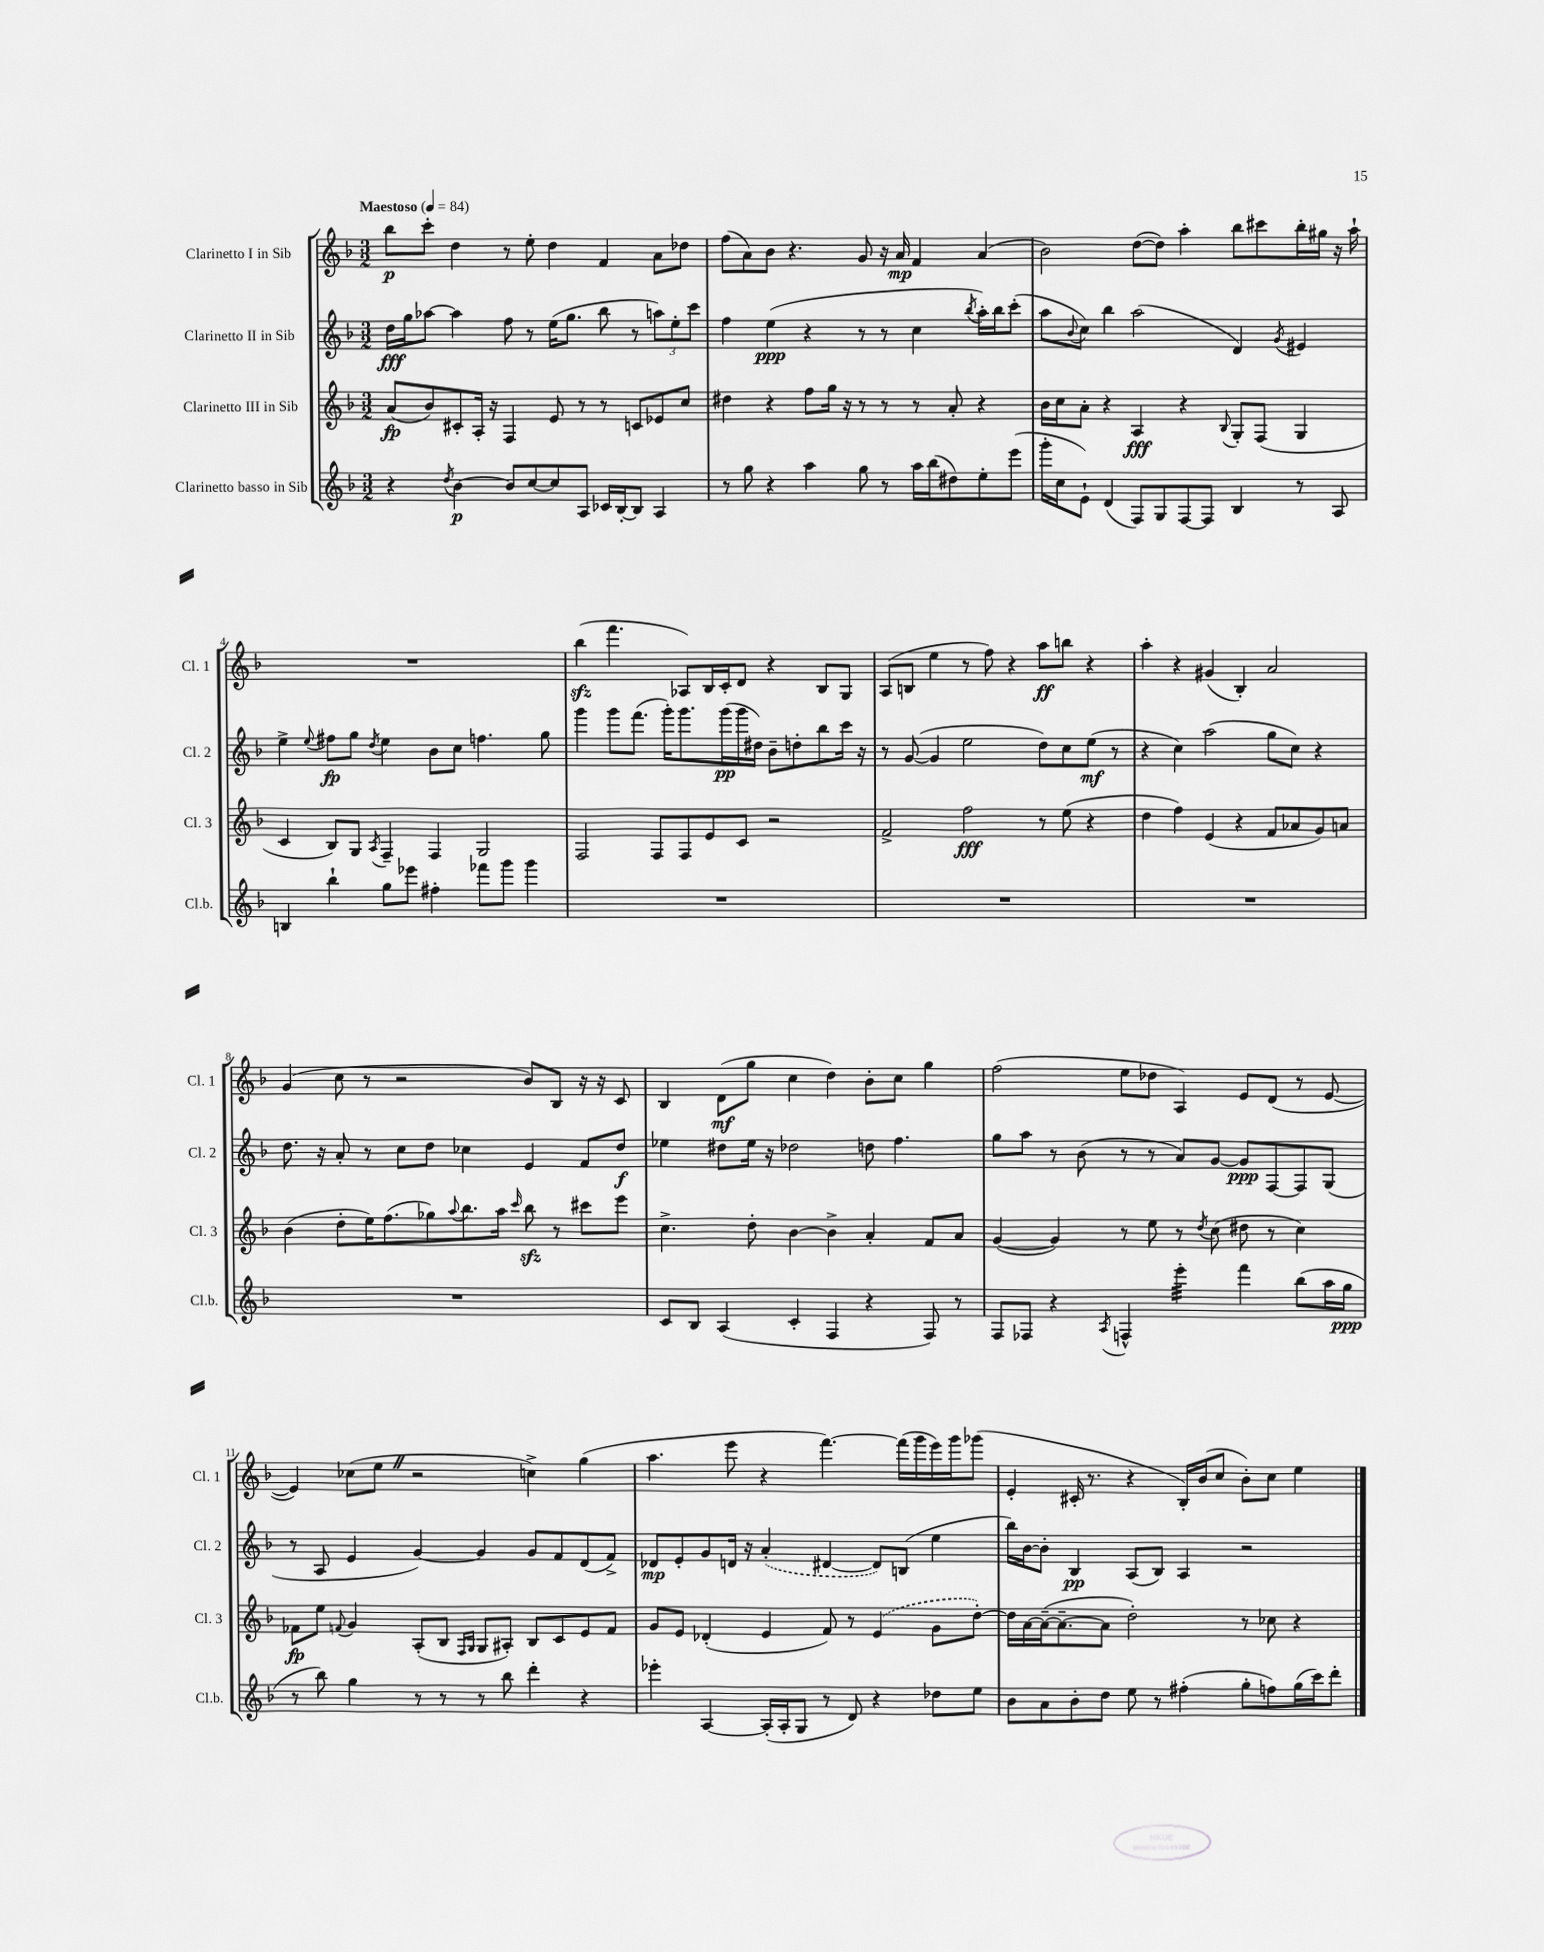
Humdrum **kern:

**kern	**kern	**kern	**kern
*staff4	*staff3	*staff2	*staff1
*clefG2	*clefG2	*clefG2	*clefG2
*k[b-]	*k[b-]	*k[b-]	*k[b-]
*M3/2	*M3/2	*M3/2	*M3/2
*MM84	*MM84	*MM84	*MM84
4r	(8a/L	16dd\LL	8bb-\L
.	.	16gg\J	.
.	8b-/)	[8aa-\J	8ccc'\J
8qdd/	.	.	.
[4b-\	8c#'/	4aa-\]	4dd\
.	16A'/Jk	.	.
.	16r	.	.
8b-/]L	4F/	8ff\	8r
[8cc/	.	8r	8ee'\
8cc/]	8e/	(16ee\LK	4dd\
.	.	8.gg\J	.
8A/J	8r	.	.
16c-/LL	8r	8bb-\	4f/
[16B-'/J	.	.	.
8B-/]J	8c/L	8r	.
4A/	8e-/	12aa\L)	8a\L
.	.	12ee'\	.
.	8cc/J	.	8dd-\J
.	.	12ccc\J	.
=	=	=	=
8r	4dd#\	4ff\	(8ff\L
8gg\	.	.	8a\)
4r	4r	(4ee\	8b-\J
.	.	.	4.r
4aa\	8ff\L	4r	.
.	16gg\Jk	.	.
.	16r	.	.
8gg\	8r	8r	8g/
8r	8r	8r	16r
.	.	.	16a/
16aa\LL	8r	4cc\	4f/
(16bb-\J	.	.	.
8dd#\)	8a'/	.	.
.	.	8qbb-/	.
8ee'\	4r	16aa'\LL)	(4a/
.	.	16bb-\J	.
(8eee\J	.	(8ccc'\J	.
=	=	=	=
16ggg'\LL	16b-\LL	8aa\L	2b-\)
16cc\J	16cc\J	.	.
.	.	8qqb-/	.
8e`\J)	8a'\J	8cc\J)	.
(4d/	4r	4bb-\	.
8F/L)	4A/	(2aa\	([8dd\L
8G/	.	.	8dd\]J)
[8F/	4r	.	4aa'\
8F/]J	.	.	.
.	8qqB-/	.	.
4B-/	8G'/L	4d/)	8bb-\L
.	(8F/J	.	8ccc#\
.	.	8qg/	.
8r	4G/	4e#/	16bb-'\L
.	.	.	16gg#\JJ
8A/	.	.	16r
.	.	.	16aa`\
=	=	=	=
4B/	4c/	4ee^\	1.r
.	.	8qqee/	.
4bb-`\	8B-/L)	8ff#\L	.
.	8G/J	8gg\J	.
.	8qA/	8qdd/	.
8gg\L	4F~/	4ee\	.
8eee-\J	.	.	.
4ff#'\	4F/	8b-\L	.
.	.	8cc\J	.
8fff-\L	2G/	4.ff\	.
8ggg\J	.	.	.
4ggg\	.	.	.
.	.	8gg\	.
=	=	=	=
1.r	2F/	4ggg\	(4bb-\
.	.	8ggg\L	4.fff\
.	.	(8.fff\J	.
.	8F/L	.	.
.	.	16ggg'\LK)	.
.	8F/	8.ggg\	8A-/L)
.	8e/	.	16B-/L
.	.	(16ggg\L	16c'/J
.	8c/J	16ggg\	8d/J
.	.	16dd#\JJ)	.
.	2r	8b-~\L	4r
.	.	8dd'\	.
.	.	8bb-\	8B-/L
.	.	16ccc\Jk	8G/J
.	.	16r	.
=	=	=	=
1.r	2f^/	8r	(8A/L
.	.	([8g/	8B/J
.	.	4g/]	4ee\
.	2ff\	2ee\	8r
.	.	.	8ff\)
.	.	.	4r
.	8r	8dd\L)	8aa\L
.	(8ee\	8cc\	8bb\J
.	4r	(8ee\J	4r
.	.	8r	.
=	=	=	=
1.r	4dd\	4r	4aa'\
.	4ff\)	4cc\)	4r
.	(4e/	(2aa\	(4g#/
.	4r	.	4B-'/)
.	8f/L	8gg\L	2a/
.	8a-/	8cc\J)	.
.	8g/)	4r	.
.	8a/J	.	.
=	=	=	=
1.r	(4b-\	8.dd\	(4g/
.	.	16r	.
.	8dd'\L	8a'/	8cc\
.	16ee\K)	8r	8r
.	(8.ff\	.	.
.	.	8cc\L	2r
.	8gg-\)	8dd\J	.
.	8qqaa/	.	.
.	8.bb-\	4cc-\	.
.	16aa\Jk	.	.
.	16qqccc/	.	.
.	8bb-\	4e/	8b-/L)
.	8r	.	8B-/J
.	8ccc#\L	8f/L	16r
.	.	.	16r
.	8eee\J	8dd/J	8c/
=	=	=	=
8c/L	4.cc^\	4ee-\	4B-/
8B-/J	.	.	.
(4A/	.	8dd#\L	(8d\L
.	8dd'\	16ee-\Jk	8gg\J
.	.	16r	.
4c'/	[4b-\	2dd-\	4cc\
4F/	4b-^\]	.	4dd\)
4r	4a'/	8dd\	8b-'\L
.	.	4.ff\	8cc\J
8F/)	8f/L	.	4gg\
8r	8a/J	.	.
=	=	=	=
8F/L	([4g/	8gg\L	(2ff\
8F-/J	.	8aa\J	.
4r	4g/])	8r	.
.	.	(8b-\	.
8qA/	.	.	.
4F^^/	8r	8r	8ee\L
.	8ee\	8r	8dd-\J
4eee'\	8r	8a/L)	4A/)
.	8qdd/	.	.
.	(8cc\	[8g/J	.
4fff\	8dd#\	8g/]L	8e/L
.	8r	[8F/	(8d/J
(8bb-\L	4cc\)	8F/]	8r
16aa\L	.	(8G/J	[8e/
16gg\JJ	.	.	.
=	=	=	=
8r	8f-\L	8r	4e/])
8bb-\)	8ee\J	8A/	.
.	8qqf/	.	.
4gg\	4g/	4e/	(8cc-\L
.	.	.	8ee\J
8r	(8A'/L	[4g/)	2r
8r	8B-/J	.	.
.	16qqF/LL	.	.
.	16qqG/JJ	.	.
8r	8G/L	4g/]	.
8bb-\	8A#'/J)	.	.
4ddd'\	8B-/L	8g/L	4cc^\)
.	8c/	8f/	.
4r	8e/	(8d/	(4gg\
.	8f/J	8f^/J)	.
=	=	=	=
4eee-'\	8g/L	8d-/L	4.aa\
.	8e/J	8e'/	.
[4A/	(4d-'/	8g/	.
.	.	16d/Jk	8eee\
.	.	16r	.
(16A'/]LL	4e/	(4a'/	4r
16A'/J	.	.	.
8G/J	.	.	.
8r	8f/)	[4d#/	[4.fff\)
8d/)	8r	.	.
4r	(4e/	8d#/]L)	.
.	.	(8B/J	(16fff\]LL
.	.	.	16ggg\
8dd-\L	8g\L	4ee\	16eee\)
.	.	.	16ggg\J
8ee\J	[8dd'\J)	.	(8ggg-\J
=	=	=	=
8b-\L	16dd\]LL	16bb-\LL)	4e'/
.	[16a\	[16b-\J	.
8a\	(16a~\_J	8b-'\]J	.
.	8.a~\_	.	.
8b-'\	.	4B-/	16c#'/
.	.	.	8.r
8dd\J	8a\]J	.	.
8ee\	2dd'\)	(8A/L	4r
8r	.	8B-/J)	.
(4ff#'\	.	4A/	16B-'/LL)
.	.	.	(16b-/J
.	.	.	8cc/J
8gg'\L	8r	2r	8b-'\L)
8ff\)	8cc-\	.	8cc\J
(16gg\L	4r	.	4ee\
16ccc\J)	.	.	.
8ddd'\J	.	.	.
==	==	==	==
*-	*-	*-	*-
